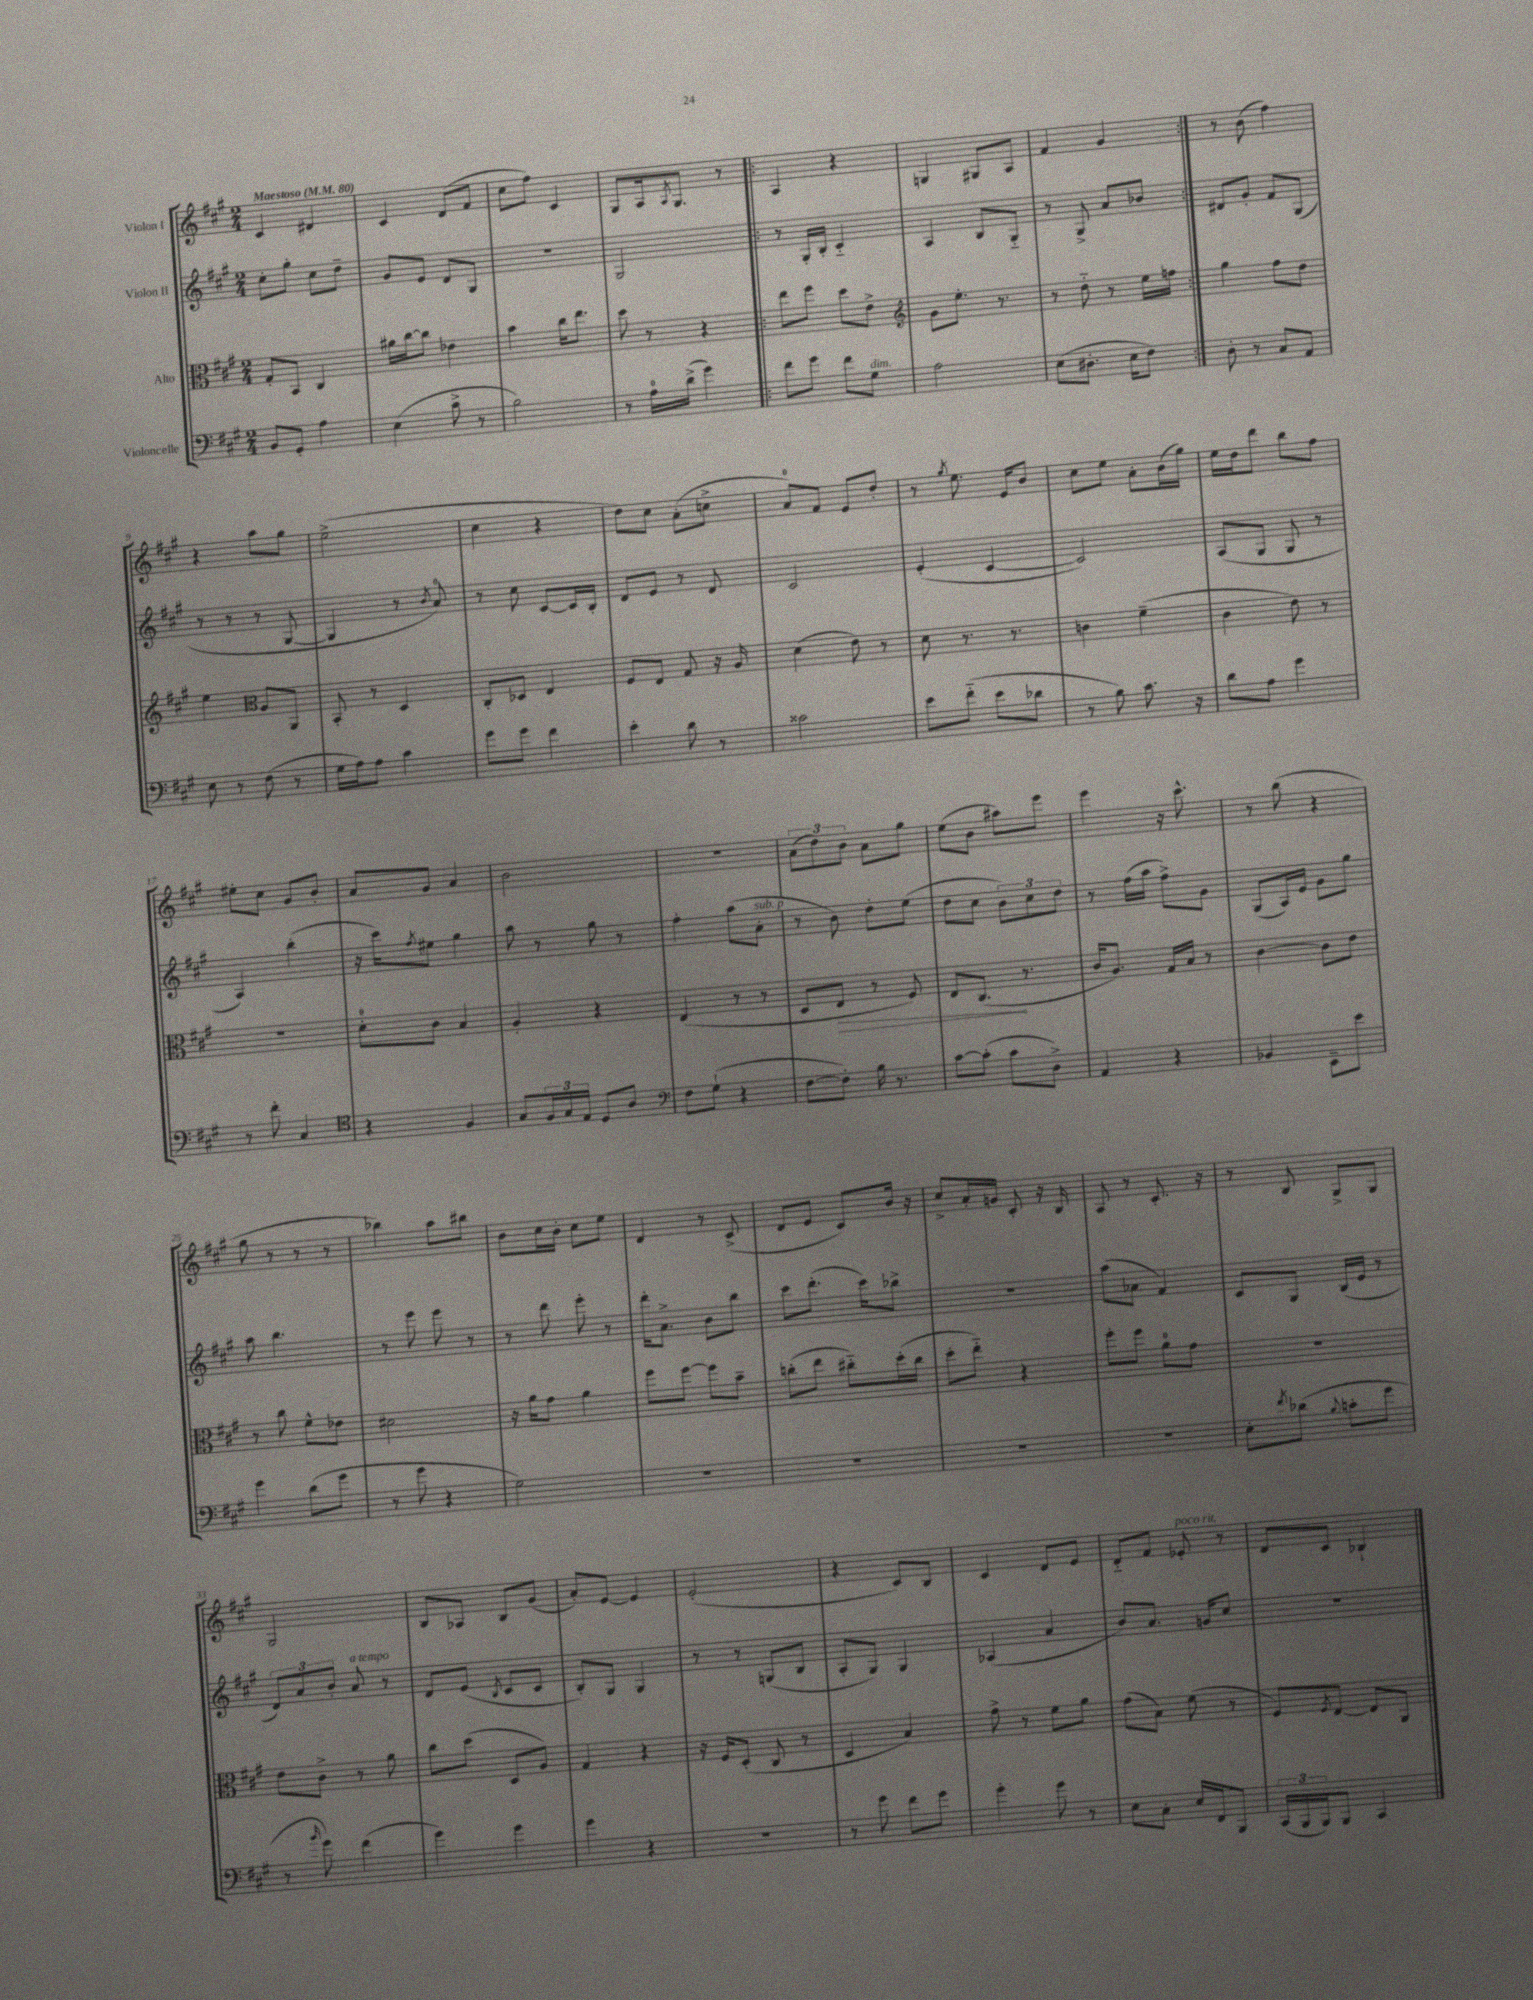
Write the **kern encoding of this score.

**kern	**kern	**dynam	**kern	**kern
*part4	*part3	*part3	*part2	*part1
*staff4	*staff3	*staff3	*staff2	*staff1
*I"Violoncelle	*I"Alto	*	*I"Violon II	*I"Violon I
*clefF4	*clefC3	*	*clefG2	*clefG2
*k[f#c#g#]	*k[f#c#g#]	*	*k[f#c#g#]	*k[f#c#g#]
*M2/4	*M2/4	*	*M2/4	*M2/4
*MM80	*MM80	*	*MM80	*MM80
=1	=1	=1	=1	=1
!	!	!	!	!LO:TX:a:B:t=Maestoso
8BB/L	8G#'/L	.	8cc#'\L	4c#/
8GG#'/J	8BB/J	.	8gg#'\J	.
4A\	4C#/	.	8cc#\L	4d#X/
.	.	.	8dd~\J	.
=2	=2	=2	=2	=2
(4E\	16a#X\LL	.	8g#/L	4c#/
.	[16cc#\J	.	.	.
.	8cc#\J]	.	8e/J	.
8c#^\	4e-X\	.	8d/L	(8d/L
8r	.	.	8G#/J	8f#/J
=3	=3	=3	=3	=3
2B\)	4b\	.	2r	8cc#\L
.	.	.	.	8ff#\J)
.	16cc#\KL	.	.	4c#/
.	8.ee\J	.	.	.
=4	=4	=4	=4	=4
8r	8dd\	.	2G#/	8G#/L
16A\LL	8r	.	.	16A/k
.	.	.	.	8qA/
(16d^\JJ	.	.	.	8.G#/J
4g#\)	4r	.	.	.
.	.	.	.	8r
=5!|:	=5!|:	=5!|:	=5!|:	=5!|:
8f#\L	8ee\L	.	8r	4A/
8g#\J	8ff#\J	.	16G#'/LL	.
.	.	.	16B'/JJ	.
8f#\L	8dd\L	.	4c#/	4r
!LO:TX:a:i:t=dim.	!	!	!	!
8G#\J	8e^\J	.	.	.
=6	=6	=6	=6	=6
*	*clefG2	*	*	*
2A\	8g#\L	.	4A/	4Gn/
.	8.ee'\J	.	.	.
.	.	.	8B/L	8G#X/L
.	8.r	.	.	.
.	.	.	8G#/J	8A/J
=7	=7	=7	=7	=7
(8E\L	8r	.	8r	4f#/
8.D#X'\J	8dd\	.	8G#^/	.
.	8r	.	8a/L	4g#/
16E\KL	.	.	.	.
8F#\J)	16ee\LL	.	8b-X/J	.
.	16ffn\JJ	.	.	.
=8:|!	=8:|!	=8:|!	=8:|!	=8:|!
8D'\	4gg#\	.	8d#X/L	8r
8r	.	.	8g#'/J	(8b\
8C#/L	8ff#\L	.	8f#/L	4ff#\)
8AA/J	8dd\J	.	(8G#/J	.
!!LO:LB:g=z
=9	=9	=9	=9	=9
8E\	4ee\	.	8r	4r
8r	.	.	8r	.
*	*clefC3	*	*	*
(8F#\	8A/L	.	8r	8aa\L
8r	8AA/J	.	[8G#/	8gg#\J
=10	=10	=10	=10	=10
16G#\LL	8BB'/	.	4G#/]	(2ee^\
16A\J)	.	.	.	.
8A\J	8r	.	.	.
4c#\	4D/	.	8r	.
.	.	.	8qb/	.
.	.	.	8a/)	.
=11	=11	=11	=11	=11
8g#\L	8C#'/L	.	8r	4cc#\
8g#\J	8D-X/J	.	8cc#\	.
4f#\	4E/	.	[8c#/L	4r
.	.	.	16c#/L]	.
.	.	.	16B'/JJ	.
=12	=12	=12	=12	=12
4e'\	8F#/L	.	8d/L	8dd\L)
.	8E/J	.	8e/J	8cc#\J
8d\	8G#/	.	8r	(8a'\L
8r	16r	.	8d/	8ccn^\J
.	16A/	.	.	.
=13	=13	=13	=13	=13
2c##X\	(4d\	.	2c#/	8a/L)
.	.	.	.	8f#/J
.	8e\)	.	.	8e/L
.	8r	.	.	8dd'/J
=14	=14	=14	=14	=14
8e\L	8d\	.	(4e'/	8r
.	.	.	.	8qgg#/
(8f#\J	8.r	.	.	8.ee\
8e\L	.	.	[4c#/	.
.	8.r	.	.	16e/KL
8d-X\J	.	.	.	8b/J
=15	=15	=15	=15	=15
8r	4cn\	.	2c#/])	8cc#\L
8B\)	.	.	.	8ee\J
8.c#\	(4f#~\	.	.	8a'\L
.	.	.	.	(16b\L
16r	.	.	.	16gg#\JJ)
=16	=16	=16	=16	=16
8d\L	4c#\	.	(8A/L	16ee\LL
.	.	.	.	16dd\J
8A\J	.	.	8G#/J	8ddd\J
4g#\	8e\)	.	8G#/	8bb\L
.	8r	.	8r	8ff#\J
!!LO:LB:g=z
=17	=17	=17	=17	=17
8r	2r	.	4A/)	8ee#X'\L
8f#'\	.	.	.	8cc#\J
4C#/	.	.	(4bb'\	8g#/L
.	.	.	.	8b'/J
=18	=18	=18	=18	=18
*clefC4	*	*	*	*
4r	8d'\L	.	16r	8a/L
.	.	.	16ccc#\KL)	.
.	.	.	8qff#/	.
.	8c#\J	.	8ee#X\J	8g#/J
4F#/	4B/	.	4gg#\	4a/
=19	=19	=19	=19	=19
8G#/L	4A'/	.	8aa\	2b\
24F#/L	.	.	8r	.
24G#/	.	.	.	.
24E/JJ	.	.	.	.
8D/L	4r	.	8gg#\	.
8A/J	.	.	8r	.
=20	=20	=20	=20	=20
*clefF4	*	*	*	*
8F#\L	(4E/	.	4ff#'\	2r
(8G#`\J	.	.	.	.
4r	8r	.	(8aa\L	.
!	!	!	!LO:TX:a:i:t=sub. p	!
.	8r	.	8a'\J	.
=21	=21	=21	=21	=21
[8F#\L	8D/L	.	8r	(12a\L
.	.	.	.	12dd\)
!	!	!LO:HP:b	!	!
8F#'\J])	8E/J	>	8b\)	.
.	.	.	.	12b\J
16B\	8r	.	8dd'\L	8a\L
8.r	.	.	.	.
.	8F#/)	.	(8ee\J	8gg#\J
=22	=22	=22	=22	=22
[8c#\L	8E/L	.	8dd\L	(8ee\L
(8c#'\J]	(8.C#/J	.	8cc#\J	8b\J
8c#\L	.	.	12b\L)	8aa#X\L)
.	8.r	]	.	.
.	.	.	12cc#\	.
8D^\J)	.	.	.	8eee\J
.	.	.	12dd\J	.
=23	=23	=23	=23	=23
4AA/	16c#/KL	.	8r	4eee\
.	8.A/J)	.	.	.
.	.	.	(16ff#\LL	.
.	.	.	16aa\JJ	.
4r	16G#/LL	.	8ff#^\L)	16r
.	16B/JJ	.	.	8.ccc#^^\
.	8r	.	8g#\J	.
=24	=24	=24	=24	=24
4BB-X/	[4c#\	.	(8G#/L	8r
.	.	.	16A/L)	(8bb\
.	.	.	16e/JJ	.
8EE~\L	8c#\L]	.	8g#\L	4r
8e\J	8e\J	.	8gg#\J	.
!!LO:LB:g=z
=25	=25	=25	=25	=25
4g#\	8r	.	8aa\	8gg#\
.	8cc#\	.	4.bb\	8r
(8d\L	8f#^^\L	.	.	8r
8g#\J	8e-X\J	.	.	8r
=26	=26	=26	=26	=26
8r	2d#X\	.	8r	4bb-X\)
8g#\	.	.	8eee\	.
4r	.	.	8eee\	8aa\L
.	.	.	8r	8bb#X\J
=27	=27	=27	=27	=27
2G#\)	16r	.	8r	8b\L
.	16a\KL	.	.	.
.	8g#\J	.	8ddd\	16cc#\L
.	.	.	.	16b'\JJ
.	4a\	.	8eee'\	8cc#\L
.	.	.	8r	8ee\J
=28	=28	=28	=28	=28
2r	8ff#\L	.	16ddd'\KL	4d/
.	.	.	8.a^\J	.
.	[8ff#\J	.	.	.
.	8ff#\L]	.	8b\L	8r
.	8b~\J	.	8bb\J	(8c#^/
=29	=29	=29	=29	=29
2r	(8ccn'\L	.	8ccc#\L	8d/L
.	8ee\J	.	(8.ddd'\J	8e/J
.	8cc#X\L)	.	.	8c#/L)
.	.	.	16ccc#\KL)	.
.	(16dd'\L	.	8bb-X^\J	16b/Jk
.	16cc#\JJ	.	.	16r
=30	=30	=30	=30	=30
2r	8dd'\L	.	2r	8cc#^/L
.	8ee\J)	.	.	16a'/L
.	.	.	.	16gn/JJ
.	4r	.	.	8c#'/
.	.	.	.	16r
.	.	.	.	16B/
=31	=31	=31	=31	=31
2r	8ff#'\L	.	(8aa\L	8A/
.	8ff#\J	.	8a-X\J	8r
.	8a\L	.	4f#/)	8.c#'/
.	8g#\J	.	.	.
.	.	.	.	16r
=32	=32	=32	=32	=32
8E'\L	2r	.	8c#/L	8r
8qf#/	.	.	.	.
(8d-X\J	.	.	8G#/J	8B/
8qqB/	.	.	.	.
8cn'\L	.	.	(16B/LL	8G#^/L
.	.	.	16e/JJ	.
8g#\J	.	.	8r	8G#/J
!!LO:LB:g=z
=33	=33	=33	=33	=33
8r	8e\L	.	12d/L)	2G#/
.	.	.	12a/	.
16qqb/	.	.	.	.
8g#\)	8c#^\J	.	.	.
.	.	.	12b'/J	.
!	!	!	!LO:TX:a:i:t=a tempo	!
(4f#\	8r	.	8a/	.
.	8a\	.	8r	.
=34	=34	=34	=34	=34
4g#\)	8cc#\L	.	8d/L	8B/L
.	(8dd\J	.	(8e/J	8A-X/J
.	.	.	8qB/	.
4g#\	8D/L	.	8c#/L	8B/L
.	8A/J)	.	8c#/J	(8g#/J
=35	=35	=35	=35	=35
4g#\	4G#/	.	8B'/L)	8a'/L)
.	.	.	8G#/J	[8e/J
4r	4r	.	4G#/	4e/]
=36	=36	=36	=36	=36
2r	16r	.	8r	(2e'/
.	16F#/KL	.	.	.
.	(8D'/J	.	8r	.
.	8C#/	.	(8Gn/L	.
.	8r	.	8B/J	.
=37	=37	=37	=37	=37
8r	4D/	.	8A'/L	4r
8g#\	.	.	8G#/J)	.
8f#\L	4B/)	.	4G#/	8c#/L)
8g#\J	.	.	.	8B/J
=38	=38	=38	=38	=38
4g#'\	8g#^\	.	(4A-X/	4c#/
.	8r	.	.	.
8g#\	8f#\L	.	4a/	8d/L
8r	8a\J	.	.	8e/J
=39	=39	=39	=39	=39
8E\L	(8g#\L	.	8b/L)	8d/L
8C#'\J	8B\J)	.	8.a/J	8f#/J
!	!	!	!	!LO:TX:a:i:t=poco rit.
16E/LL	(8f#\	.	.	8e-X'/
16FF#/J	.	.	16gn/KL	.
8BBB/J	8r	.	8cc#/J	8r
=40	=40	=40	=40	=40
(24CC#/LL	8F#/L)	.	2r	8d/L
24BBB/	.	.	.	.
24BBB/J)	.	.	.	.
.	8qF#/	.	.	.
8BBB/J	[8E/J	.	.	8c#/J
4CC#/	8E/L]	.	.	4B-X`/
.	8AA/J	.	.	.
==	==	==	==	==
*-	*-	*-	*-	*-
